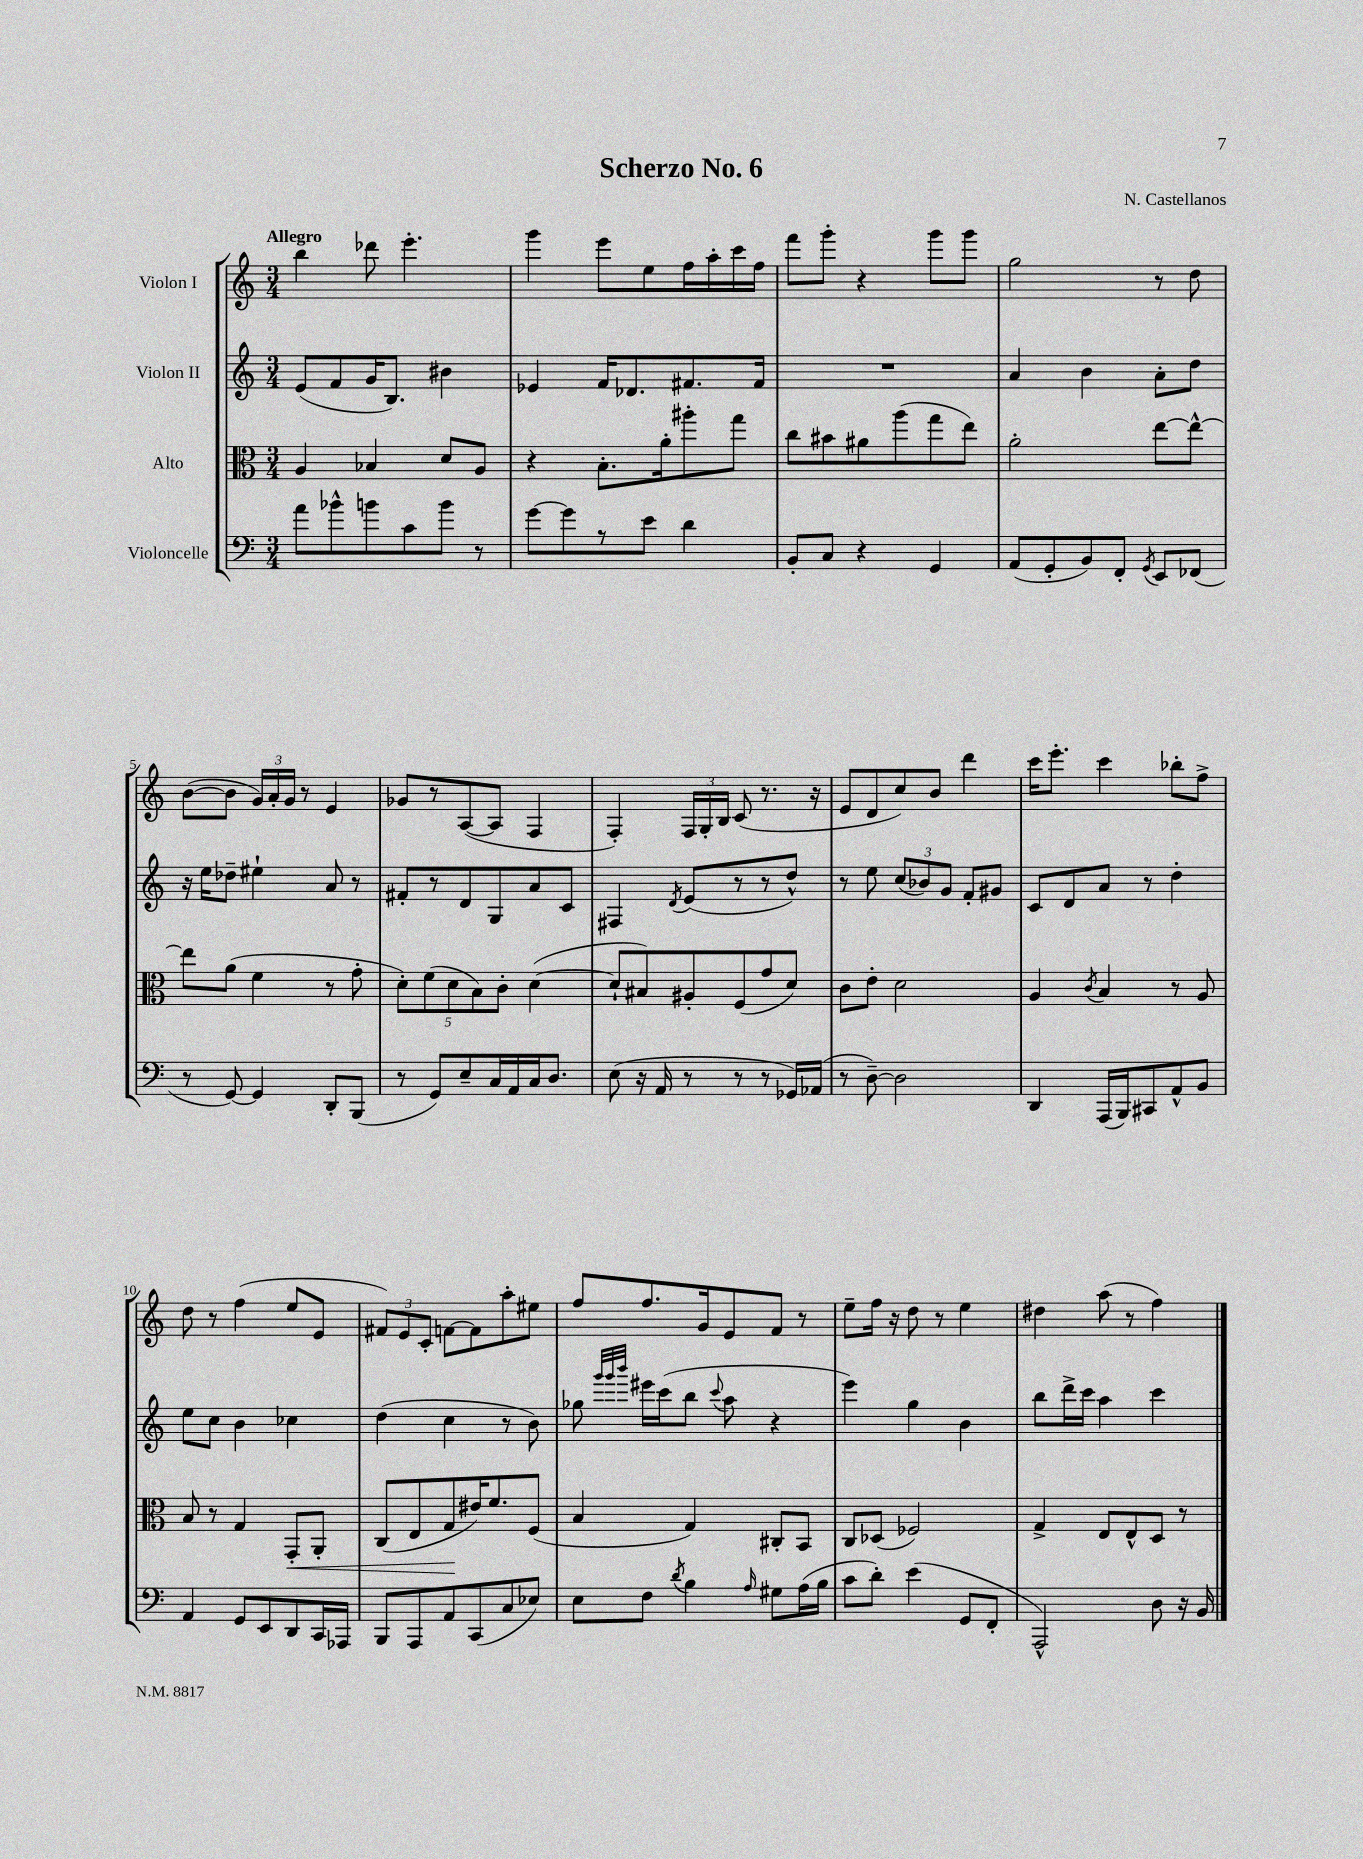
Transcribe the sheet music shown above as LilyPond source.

\header { title = "Scherzo No. 6" composer = "N. Castellanos" }
<<
\new StaffGroup <<
\new Staff = "s0" \with { instrumentName = "Violon I" } {
    \clef treble \key c \major \numericTimeSignature \time 3/4 \tempo "Allegro"
    \autoBeamOff b''4 des'''8 e'''4.-. |
    g'''4 e'''8[ e''8 f''16 a''16-. c'''16 f''16] |
    f'''8[ g'''8]-. r4 g'''8[ g'''8] |
    g''2 r8 d''8 |
    b'8[~( b'8] \tuplet 3/2 { g'16[) a'16-. g'16] } r8 e'4 |
    ges'8[ r8 a8~( a8] f4 |
    f4-.) \tuplet 3/2 { f16[ g16-. b16] } c'8( r8. r16 |
    e'8[ d'8 c''8) b'8] d'''4 |
    c'''16[ e'''8.]-. c'''4 bes''8[-. f''8]-> |
    d''8 r8 f''4( e''8[ e'8] |
    \tuplet 3/2 { fis'8[) e'8 c'8]-. } f'8[~ f'8 a''8-. eis''8] |
    f''8[ f''8. g'16 e'8 f'8] r8 |
    e''8[-- f''16] r16 d''8 r8 e''4 |
    dis''4 a''8( r8 f''4) \bar "|." |
}
\new Staff = "s1" \with { instrumentName = "Violon II" } {
    \clef treble \key c \major \numericTimeSignature \time 3/4
    \autoBeamOff e'8[( f'8 g'16 b8.]) bis'4 |
    ees'4 f'16[ des'8. fis'8. fis'16] |
    R2. |
    a'4 b'4 a'8[-. d''8] |
    r16 e''16[ des''8]-- eis''4-! a'8 r8 |
    fis'8[-. r8 d'8 g8 a'8 c'8] |
    fis4 \acciaccatura { d'8 } e'8[( r8 r8 d''8]-^) |
    r8 e''8 \tuplet 3/2 { c''8[( bes'8) g'8] } f'8[-. gis'8] |
    c'8[ d'8 a'8] r8 d''4-. |
    e''8[ c''8] b'4 ces''4 |
    d''4( c''4 r8 b'8) |
    ges''8 \grace { g'''32[ g'''32 b'''32] } eis'''16[ c'''16( b''8] \appoggiatura { c'''8 } a''8 r4 |
    e'''4) g''4 b'4 |
    b''8[ d'''16-> c'''16] a''4 c'''4 \bar "|." |
}
\new Staff = "s2" \with { instrumentName = "Alto" } {
    \clef alto \key c \major \numericTimeSignature \time 3/4
    \autoBeamOff a4 bes4 d'8[ a8] |
    r4 b8.[-. a'16-. ais''8-. g''8] |
    c''8[ bis'8 ais'8 a''8( g''8 e''8]) |
    a'2-. e''8[~ e''8]~-^ |
    e''8[ a'8]( f'4 r8 g'8-. |
    \tuplet 5/4 { d'8[-.) f'8( d'8 b8) c'8]-. } d'4~( |
    d'8[-! bis8) ais8-. f8( g'8 d'8]) |
    c'8[ e'8]-. d'2 |
    a4 \acciaccatura { c'8 } b4 r8 a8 |
    b8 r8 g4 g,8[-.\< a,8]-. |
    c8[( e8 g8\! eis'16) f'8. f8]( |
    b4 g4) cis8[-. b,8] |
    c8[ des8]( fes2) |
    g4-> e8[ e8-^ d8] r8 \bar "|." |
}
\new Staff = "s3" \with { instrumentName = "Violoncelle" } {
    \clef bass \key c \major \numericTimeSignature \time 3/4
    \autoBeamOff a'8[ bes'8-^ b'8 c'8 b'8] r8 |
    g'8[~ g'8 r8 e'8] d'4 |
    b,8[-. c8] r4 g,4 |
    a,8[( g,8-. b,8) f,8]-. \acciaccatura { g,8 } e,8[ fes,8]( |
    r8 g,8~) g,4 d,8[-. b,,8]( |
    r8 g,8[) e8-- c16 a,16 c16 d8.] |
    e8( r16 a,16 r8 r8 r8 ges,16[) aes,16]( |
    r8 d8~--) d2 |
    d,4 a,,16[( b,,16) cis,8 a,8-^ b,8] |
    a,4 g,8[ e,8 d,8 c,16 aes,,16] |
    b,,8[ a,,8 a,8 c,8( c8 ees8]) |
    e8[ f8] \acciaccatura { d'8 } b4 \grace { a16 } gis8[ a16( b16] |
    c'8[ d'8]-.) e'4( g,8[ f,8]-. |
    a,,2-^) d8 r16 b,16 \bar "|." |
}
>>
>>
